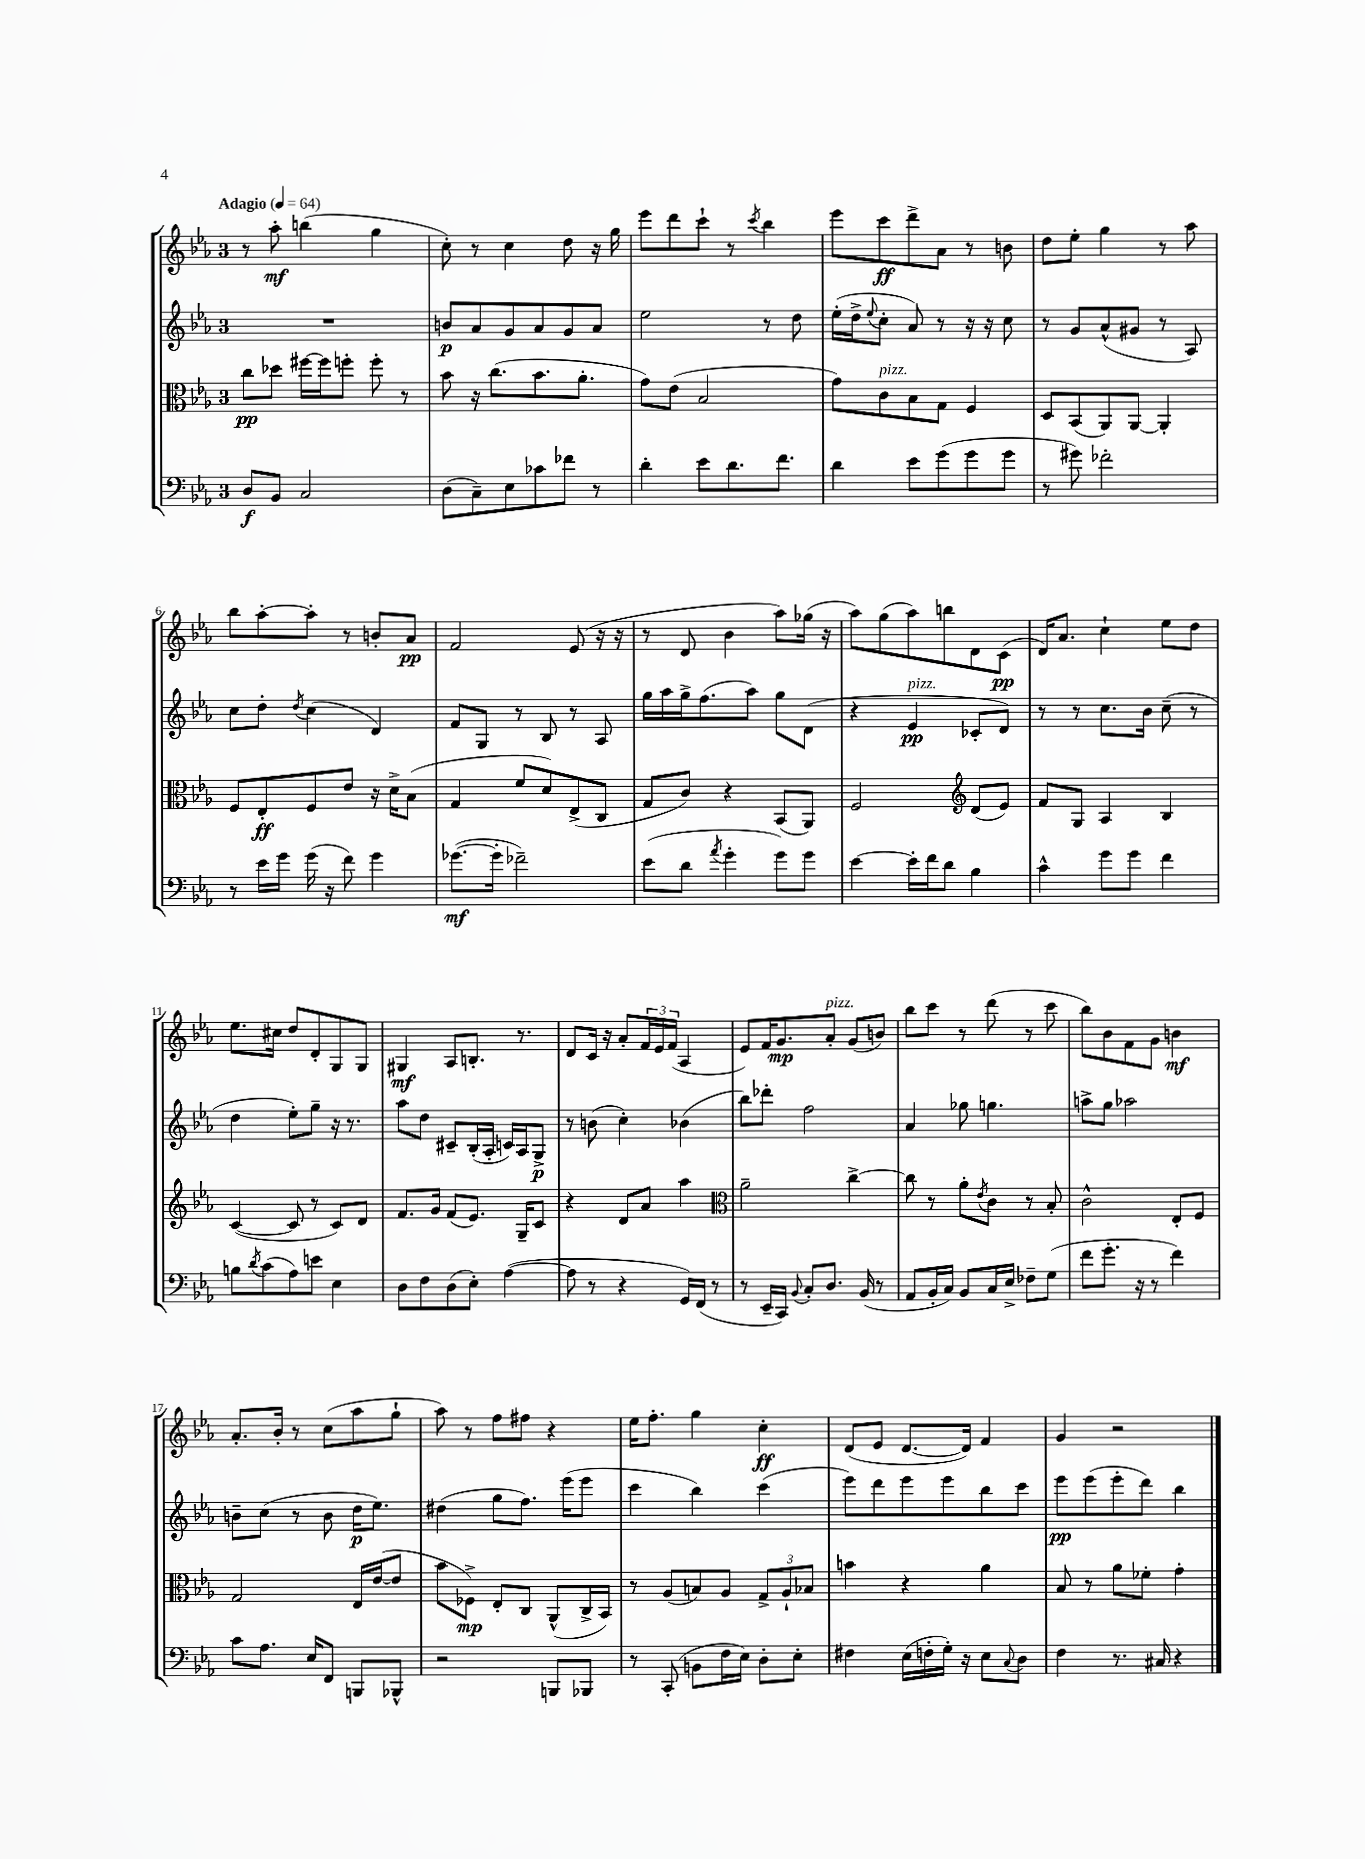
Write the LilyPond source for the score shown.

<<
\new StaffGroup <<
\new Staff = "s0" {
    \clef treble \key ees \major \once \override Staff.TimeSignature.style = #'single-digit \time 3/4 \tempo "Adagio" 4 = 64
    r8 aes''8-.\mf b''4( g''4 |
    c''8-.) r8 c''4 d''8 r16 g''16 |
    ees'''8 d'''8 c'''8-! r8 \acciaccatura { c'''8 } bes''4 |
    ees'''8 c'''8\ff d'''8-> aes'8 r8 b'8 |
    d''8 ees''8-. g''4 r8 aes''8 |
    bes''8 aes''8~-. aes''8-. r8 b'8-. aes'8\pp |
    f'2 ees'8( r16 r16 |
    r8 d'8 bes'4 aes''8) ges''16( r16 |
    aes''8) g''8( aes''8) b''8 d'8 c'8\pp( |
    d'16) aes'8. c''4-! ees''8 d''8 |
    ees''8. cis''16 d''8 d'8-. g8 g8 |
    gis4\mf aes8 b8.-. r8. |
    d'8 c'16 r16 aes'8-. \tuplet 3/2 { f'16 ees'16 f'16( } aes4 |
    ees'8) f'16 g'8.\mp aes'8-.^\markup { \italic "pizz." } g'8( b'8) |
    bes''8 c'''8 r8 d'''8( r8 c'''8 |
    bes''8) bes'8 f'8 g'8 b'4\mf |
    aes'8.-. bes'16-. r8 c''8( aes''8 g''8-! |
    aes''8) r8 f''8 fis''8 r4 |
    ees''16 f''8.-. g''4 c''4-.\ff |
    d'8( ees'8 d'8.~ d'16) f'4 |
    g'4 r2 \bar "|." |
}
\new Staff = "s1" {
    \clef treble \key ees \major \once \override Staff.TimeSignature.style = #'single-digit \time 3/4
    R2. |
    b'8\p aes'8 g'8 aes'8 g'8 aes'8 |
    ees''2 r8 d''8 |
    ees''16-.( d''16-> \appoggiatura { ees''8 } c''8-. aes'8) r8 r16 r16 c''8 |
    r8 g'8 aes'8-^( gis'8 r8 aes8) |
    c''8 d''8-. \acciaccatura { d''8 } c''4( d'4) |
    f'8 g8 r8 bes8 r8 aes8 |
    g''16 aes''16 g''16-> f''8.( aes''8) g''8 d'8( |
    r4 ees'4\pp^\markup { \italic "pizz." } ces'8-. d'8) |
    r8 r8 c''8. bes'16 c''8--( r8 |
    d''4 ees''8-.) g''8-- r16 r8. |
    aes''8 d''8 cis'8-- bes16-.( aes16-. c'16) aes16 g8->\p |
    r8 b'8( c''4-.) bes'4( |
    bes''8) des'''8-. f''2 |
    aes'4 ges''8 g''4. |
    a''8-> g''8 aes''2 |
    b'8-- c''8( r8 b'8 d''16\p ees''8.) |
    dis''4( g''8 f''8.) ees'''16( ees'''8 |
    c'''4 bes''4) c'''4( |
    ees'''8) d'''8 ees'''8 ees'''8 bes''8 c'''8 |
    ees'''8\pp ees'''8( ees'''8-. d'''8) bes''4 \bar "|." |
}
\new Staff = "s2" {
    \clef alto \key ees \major \once \override Staff.TimeSignature.style = #'single-digit \time 3/4
    c''8\pp des''8 fis''16~ fis''16 f''8-. f''8-. r8 |
    bes'8 r16 c''8.( bes'8. aes'8.-. |
    g'8) ees'8( bes2 |
    g'8) c'8^\markup { \italic "pizz." } bes8 g8 f4 |
    d8 bes,8( aes,8) aes,8~ aes,4-. |
    f8 ees8-.\ff f8 ees'8 r16 d'16-> bes8( |
    g4 f'8 d'8) ees8->( c8 |
    g8 c'8) r4 bes,8( aes,8) |
    f2 \clef treble d'8( ees'8) |
    f'8 g8 aes4 bes4 |
    c'4~( c'8 r8 c'8) d'8 |
    f'8. g'16 f'8( ees'8.) g16-- c'8 |
    r4 d'8 aes'8 aes''4 |
    \clef alto aes'2-- c''4~-> |
    c''8 r8 aes'8-. \acciaccatura { ees'8 } c'8 r8 bes8-. |
    c'2-^ ees8-. f8 |
    g2 ees16 ees'16~( ees'8 |
    bes'8 fes8->\mp) ees8-. c8 aes,8-^( c16-> bes,16) |
    r8 aes8( b8) aes8 \tuplet 3/2 { g8-> aes8-! bes8 } |
    b'4 r4 aes'4 |
    bes8 r8 aes'8 fes'8-. g'4-. \bar "|." |
}
\new Staff = "s3" {
    \clef bass \key ees \major \once \override Staff.TimeSignature.style = #'single-digit \time 3/4
    d8\f bes,8 c2 |
    d8( c8--) ees8 ces'8 fes'8 r8 |
    d'4-. ees'8 d'8. f'8. |
    d'4 ees'8 g'8( g'8 g'8 |
    r8 gis'8) fes'2-. |
    r8 ees'16 g'16 g'16( r16 f'8) g'4 |
    ges'8.~\mf( ges'16-. fes'2--) |
    ees'8( d'8 \acciaccatura { aes'8 } g'4-. g'8) g'8 |
    ees'4~ ees'16-. f'16 d'8 bes4 |
    c'4-^ g'8 g'8 f'4 |
    b8 \acciaccatura { d'8 } c'8( aes8) e'8 ees4 |
    d8 f8 d8( ees8-.) aes4~( |
    aes8 r8 r4 g,16) f,16( r8 |
    r8 ees,16-- c,16) \appoggiatura { bes,8 } c8-. d8. bes,16( r8 |
    aes,8 bes,16-. c16) bes,8 c16 ees16-> fes8-- g8( |
    f'8 g'8.-. r16 r8 f'4) |
    c'8 aes8. ees16 f,8 b,,8 bes,,8-^ |
    r2 b,,8 bes,,8 |
    r8 c,8-.( b,8 f16 ees16) d8-. ees8-. |
    fis4 ees16( f16-. g16-.) r16 ees8 \appoggiatura { c8 } d8 |
    f4 r8. cis16 r4 \bar "|." |
}
>>
>>
